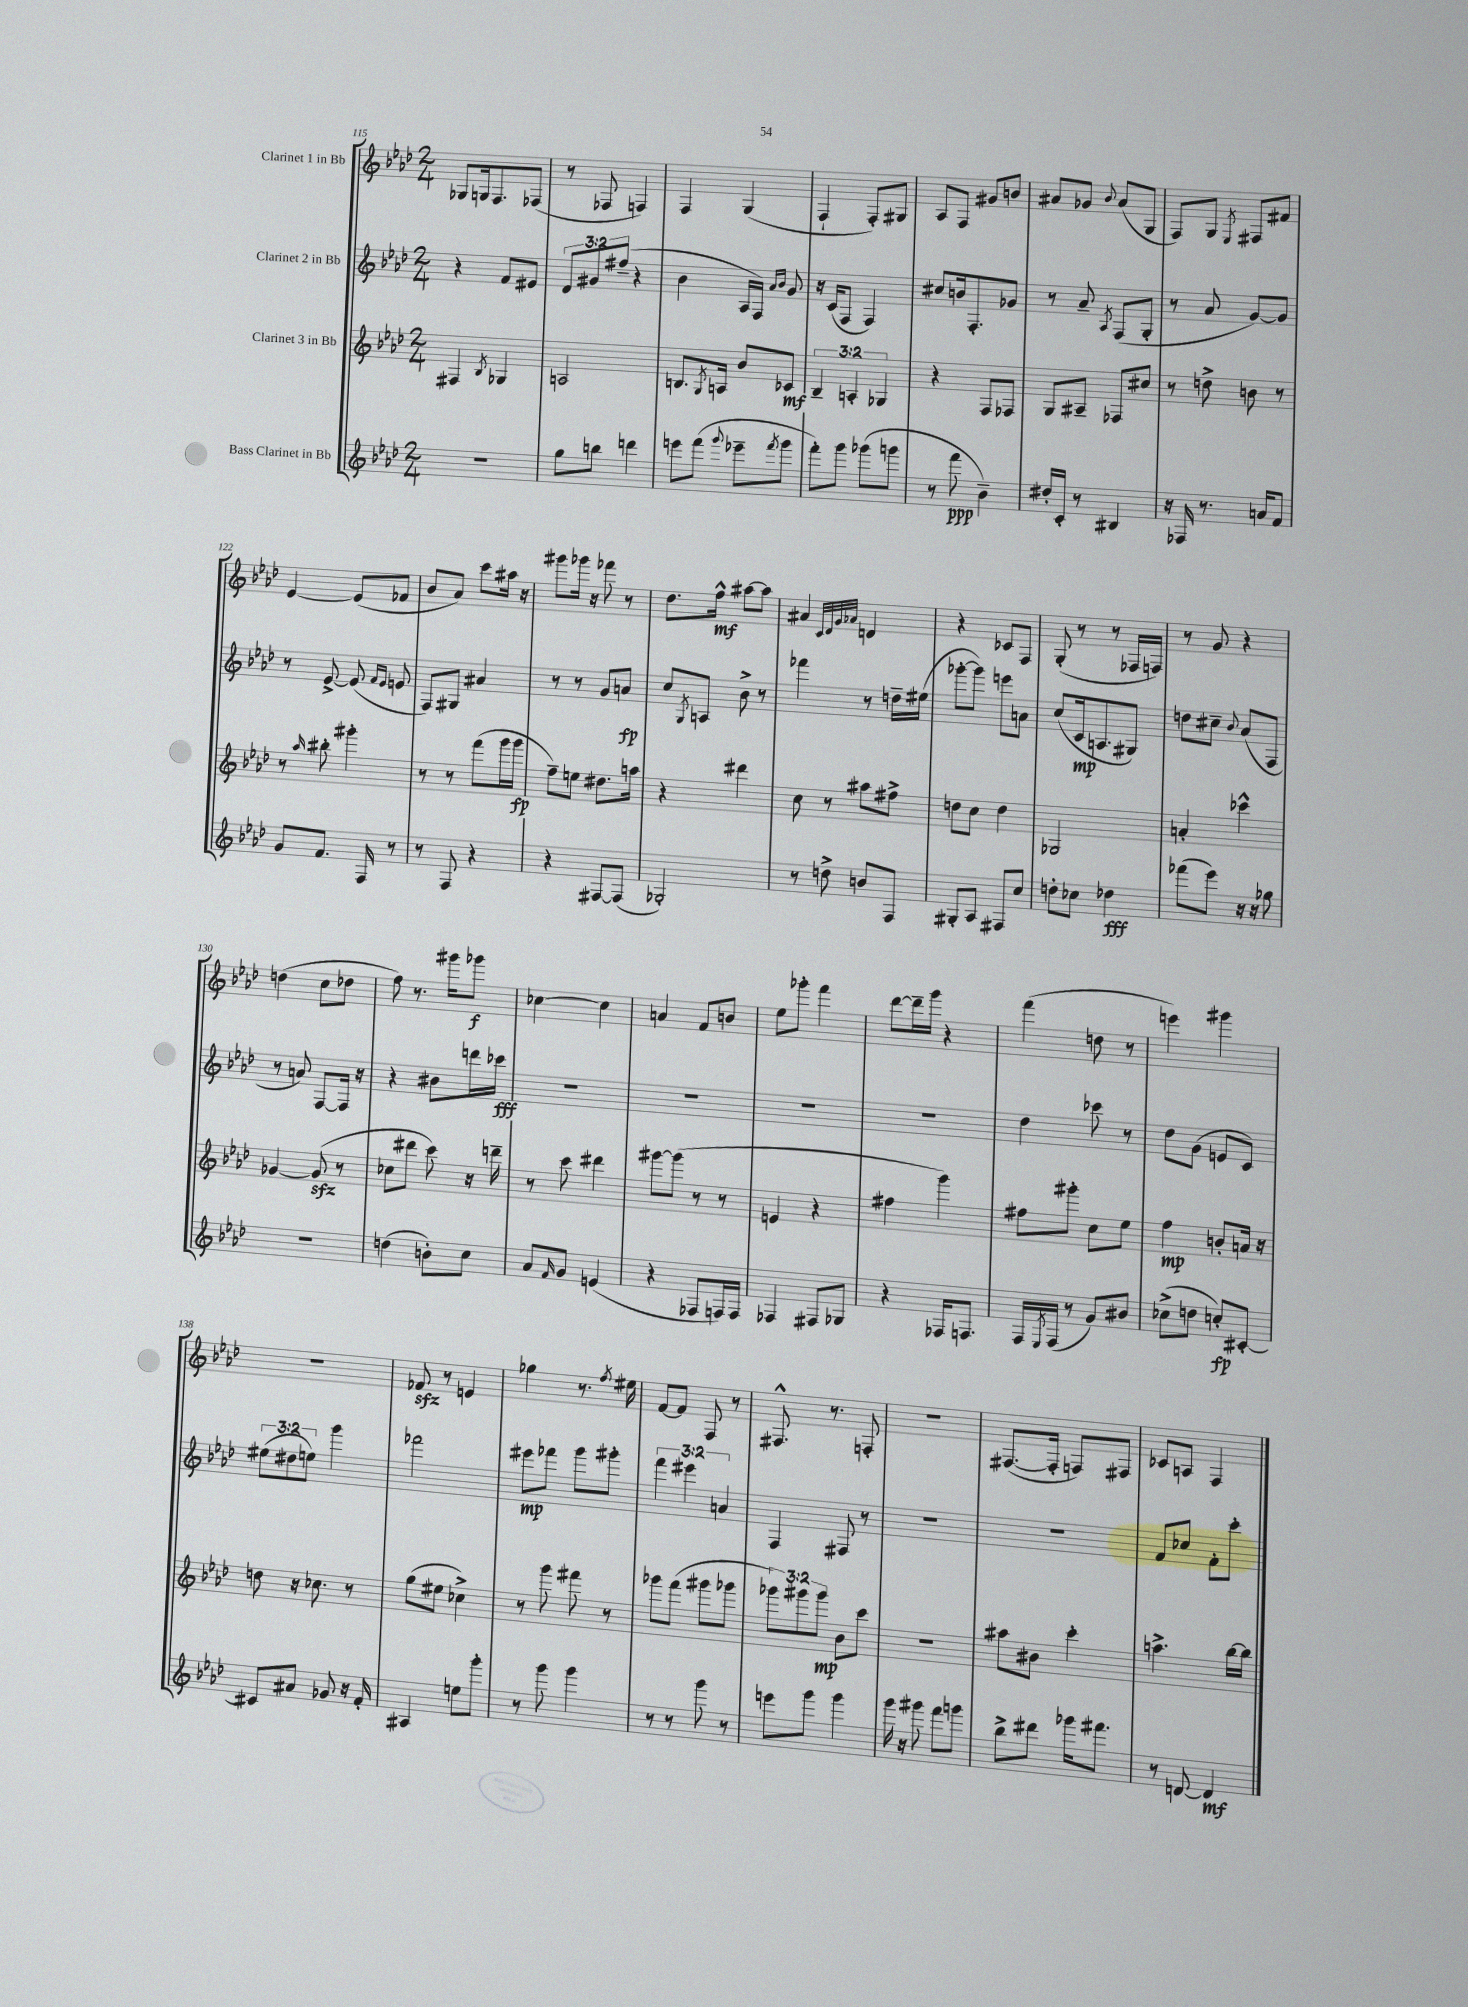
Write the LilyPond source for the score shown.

<<
\new StaffGroup <<
\new Staff = "s0" \with { instrumentName = "Clarinet 1 in Bb" } {
    \clef treble \key aes \major \numericTimeSignature \time 2/4
    ges8 g16 f8. fes8( |
    r8 fes8 f4) |
    f4 g4( |
    f4-! f8-.) gis8 |
    aes8 f8 gis'8 b'8 |
    ais'8 ges'8 \appoggiatura { bes'8 } ais'8( g8 |
    f8) g8 \acciaccatura { ees8 } fis8 fis'8 |
    ees'4~ ees'8( fes'8 |
    bes'8 aes'8) c'''8 ais''16 r16 |
    gis'''8 ges'''16 r16 fes'''8 r8 |
    des''8. f''16-^\mf ais''8~ ais''8 |
    ais'4 \grace { c'32 des'32 g'32 aes'32 } d'4 |
    r4 ces'8 f8 |
    g8-.( r8 r8 fes16 f16) |
    r8 g'8 r4 |
    d''4( c''8 des''8 |
    f''8) r8. gis'''16 ges'''8\f |
    ces''4~ ces''4 |
    a'4 f'8 b'8 |
    ees''8 ges'''8-. f'''4 |
    des'''8~ des'''16-- g'''16 r4 |
    f'''4( d''8 r8 |
    e'''4) gis'''4 |
    R2 |
    fes'8\sfz r8 e'4 |
    ges''4 r8. \acciaccatura { f''8 } eis''16 |
    f'8~ f'8 f8 r8 |
    fis8.-^ r8. f8-. |
    r2 |
    fis8.~( fis16-. f8) fis8 |
    ces'8 a8 f4 \bar "|." |
}
\new Staff = "s1" \with { instrumentName = "Clarinet 2 in Bb" } {
    \clef treble \key aes \major \numericTimeSignature \time 2/4 \override Staff.TupletNumber.text = #tuplet-number::calc-fraction-text
    r4 f'8 eis'8 |
    \tuplet 3/2 { des'8 gis'8 fis''8--( } r4 |
    bes'4 aes16 f16) \grace { aes'16 bes'16 } g'8 |
    r16 c'16( f8 f4) |
    cis''8 b'16 f8.-. ges'8 |
    r8 aes'8-- \acciaccatura { aes8 } f8( g8-. |
    r8 aes'8 g'8~) g'8 |
    r8 ees'8~-> ees'8( \grace { f'16 ees'16 } e'8 |
    f8) gis8 ais'4 |
    r8 r8 g'8 a'8\fp |
    c''8 \acciaccatura { g8 } a8 bes'8-> r8 |
    fes'''4 r8 d''16-- eis''16( |
    ges'''8~-. ges'''8) e'''8 a'8 |
    c''8( c'16\mp a8. gis8) |
    d''8 cis''8-- \appoggiatura { bes'8 } aes'8( f8 |
    r8 a'8) f8~ f16 r16 |
    r4 bis'8 d'''16 ces'''16\fff |
    R2 |
    R2 |
    R2 |
    R2 |
    des''4 ces'''8 r8 |
    des''8 g'8( e'8 c'8) |
    \tuplet 3/2 { eis''8( dis''8 e''8) } g'''4 |
    fes'''2 |
    eis'''8\mp fes'''8 g'''8 gis'''8-. |
    \tuplet 3/2 { f'''4 eis'''4 a'4 } |
    f4 fis8 r8 |
    R2 |
    R2 |
    f'8 ces''8 f'8-. c'''8-. \bar "|." |
}
\new Staff = "s2" \with { instrumentName = "Clarinet 3 in Bb" } {
    \clef treble \key aes \major \numericTimeSignature \time 2/4 \override Staff.TupletNumber.text = #tuplet-number::calc-fraction-text
    fis4 \acciaccatura { bes8 } ges4 |
    a2 |
    b8. \acciaccatura { g8 } a16 bes'8 ces'8\mf |
    \tuplet 3/2 { bes4-- a4-. ges4 } |
    r4 f8 fes8 |
    g8 ais8-- fes8 cis''8 |
    r8 d''8-> b'8 r8 |
    r8 \grace { aes''16 } bis''8-. gis'''4-. |
    r8 r8 f'''8( g'''16 g'''16\fp |
    f''8--) e''8 dis''8. a''16 |
    r4 dis'''4 |
    c''8 r8 ais''8 fis''8-> |
    d''8 c''8 d''4 |
    ges2 |
    a'4-. ces'''4-^ |
    ges'4~ ges'8\sfz( r8 |
    ces''8 dis'''8 c'''8) r16 d'''16-- |
    r8 c'''8 dis'''4 |
    gis'''8~ gis'''8( r8 r8 |
    e'4 r4 |
    fis''4 g'''4) |
    fis''8 gis'''8-. c''8 ees''8 |
    f''4\mp b'8-. a'16 r16 |
    d''8 r16 ces''8. r8 |
    g''8( eis''8 ces''4->) |
    r8 g'''8 fis'''8 r8 |
    ges'''8 f'''8( gis'''8 ges'''8 |
    \tuplet 3/2 { ges'''8) gis'''8 gis'''8\mp } bes'8 c'''8 |
    R2 |
    ais''8 bis'8 c'''4-. |
    a''4.-> bes''16~ bes''16 \bar "|." |
}
\new Staff = "s3" \with { instrumentName = "Bass Clarinet in Bb" } {
    \clef treble \key aes \major \numericTimeSignature \time 2/4
    R2 |
    g''8 b''8 d'''4 |
    e'''8 f'''8( \appoggiatura { g'''8 } ees'''8-- \acciaccatura { f'''8 } g'''8 |
    f'''8-.) g'''8 ges'''8( g'''8 |
    r8 f'''8\ppp bes'4--) |
    dis''16-. c'16-. r8 bis4 |
    r16 fes16 r8. a'16 f'8 |
    g'8 f'8. f16 r8 |
    r8 f8 r4 |
    r4 fis8~ fis8( |
    ges2-.) |
    r8 d''8-> b'8 f8 |
    gis8-. aes8 fis8 c''8 |
    d''8-. ces''8 des''4\fff |
    fes'''8( ees'''8) r16 r16 ges''8 |
    r2 |
    d''4( b'8-.) c''8 |
    aes'8 \grace { f'16 } g'8 e'4( |
    r4 fes8 f16) f16 |
    fes4 fis8 ges8 |
    r4 fes16 f8. |
    f16 \acciaccatura { ees8 } f16( r8 g'8) bis'8 |
    ces''8->( d''8 c''8-.\fp) cis'8~-. |
    cis'8 ais'8 ges'8 r16 f'16-. |
    ais4 e''8 g'''8-. |
    r8 g'''8 g'''4 |
    r8 r8 g'''8 r8 |
    e'''8 g'''8 g'''4 |
    g'''16 r16 gis'''8 f'''8 g'''8 |
    bes''8-> dis'''8 ges'''16 fis'''8. |
    r8 d'8~ d'4\mf \bar "|." |
}
>>
>>
\layout { \context { \Score currentBarNumber = #115 } }
